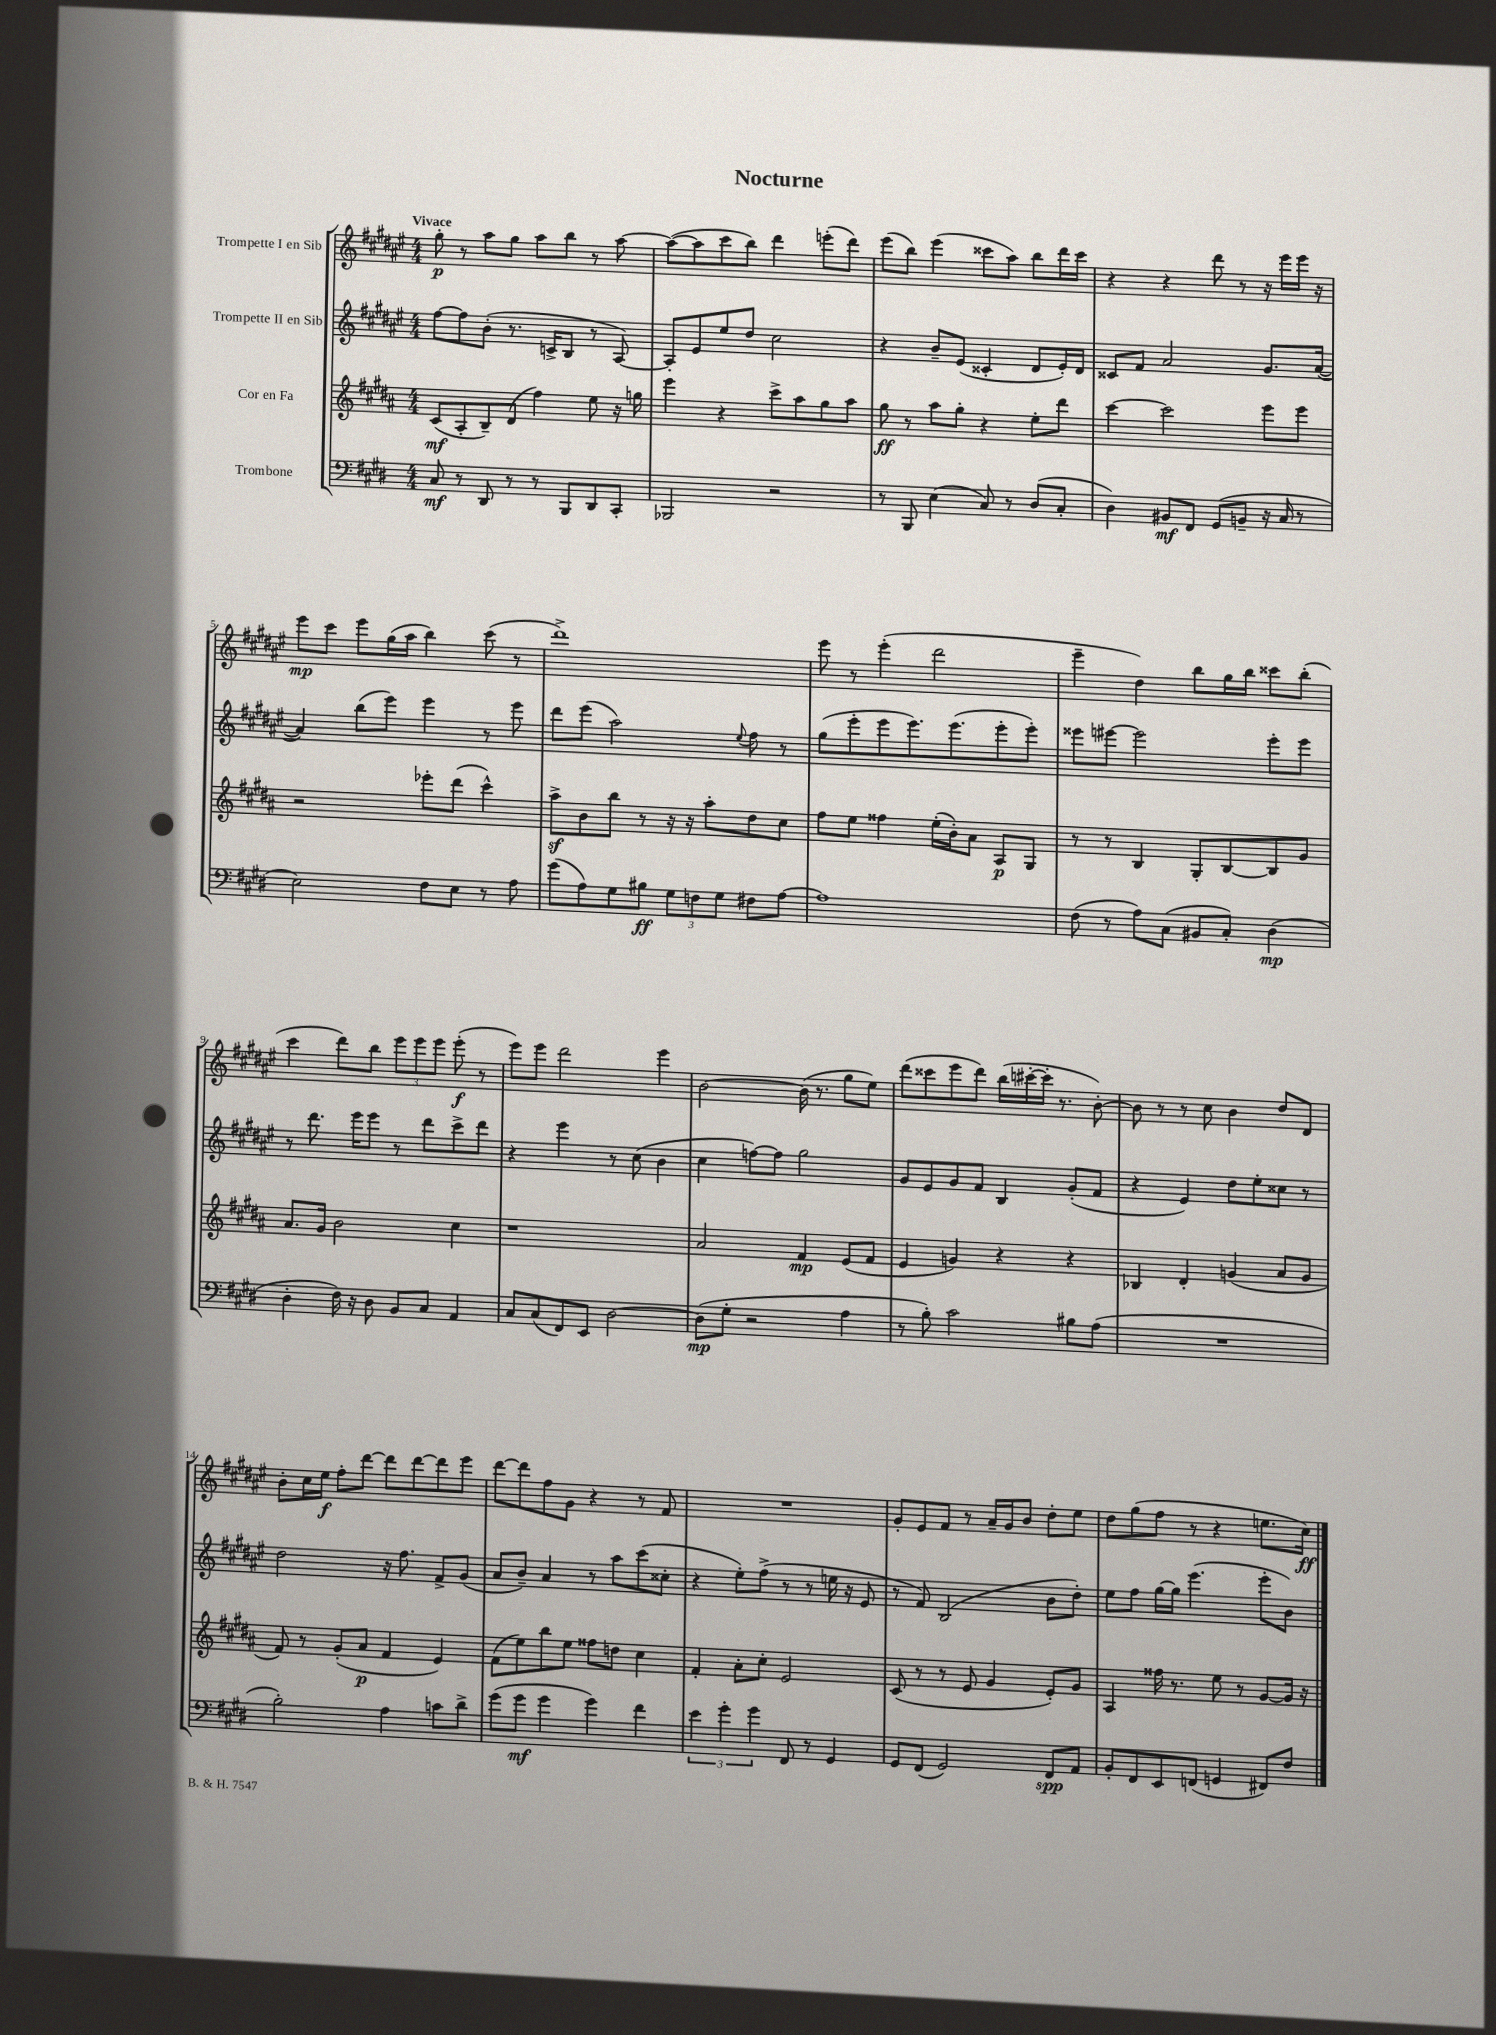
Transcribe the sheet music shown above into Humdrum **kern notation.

**kern	**dynam	**kern	**dynam	**kern	**kern	**dynam
*part4	*part4	*part3	*part3	*part2	*part1	*part1
*staff4	*staff4	*staff3	*staff3	*staff2	*staff1	*staff1
*I"Trombone	*	*I"Cor en Fa	*	*I"Trompette II en Sib	*I"Trompette I en Sib	*
*clefF4	*	*clefG2	*	*clefG2	*clefG2	*
*k[f#c#g#d#]	*	*k[f#c#g#d#a#]	*	*k[f#c#g#d#a#e#]	*k[f#c#g#d#a#e#]	*
*M4/4	*	*M4/4	*	*M4/4	*M4/4	*
=1	=1	=1	=1	=1	=1	=1
!	!	!	!	!	!LO:TX:a:B:t=Vivace	!
8C#/	mf	(8c#/L	mf	[8ff#\L	8gg#'\	p
8r	.	8A#'/	.	8ff#\]	8r	.
8DD#/	.	8B~/)	.	(8b'\J	8aa#\L	.
8r	.	(8d#/J	.	8.r	8gg#\J	.
8r	.	4ff#\)	.	.	8aa#\L	.
.	.	.	.	16cn^/KL	.	.
8BBB/L	.	.	.	8B/J	8bb\J	.
8DD#/	.	8ee\	.	8r	8r	.
8CC#'/J	.	16r	.	[8A#/)	[8aa#\	.
.	.	16ggn\	.	.	.	.
=2	=2	=2	=2	=2	=2	=2
2BBB-X/	.	4eee\	.	8A#'/L]	(8aa#\L_	.
.	.	.	.	8e#/	8aa#\]	.
.	.	4r	.	8ee#/	8ccc#\	.
.	.	.	.	8dd#/J	8bb\J)	.
2r	.	8ccc#^\L	.	2cc#\	4ddd#\	.
.	.	8aa#\	.	.	.	.
.	.	8gg#\	.	.	(8eeen'\L	.
.	.	8aa#\J	.	.	8ddd#\J)	.
=3	=3	=3	=3	=3	=3	=3
8r	.	8gg#\	ff	4r	(8eee#\L	.
8BBB/	.	8r	.	.	8bb\J)	.
(4E\	.	8aa#\L	.	8b~/L	(4eee#\	.
.	.	8gg#'\J	.	(8e#/J	.	.
8C#/)	.	4r	.	4c##X'/	8ccc##X\L	.
8r	.	.	.	.	8aa#\J)	.
(8D#/L	.	8ee'\L	.	8d#/L	8bb\L	.
8C#'/J	.	8ddd#\J	.	16e#'/L)	16ddd#\L	.
.	.	.	.	16d#/JJ	16ccc##\JJ	.
=4	=4	=4	=4	=4	=4	=4
4D#\)	.	[4ccc#\	.	8c##X/L	4r	.
.	.	.	.	8f#/J	.	.
8BB#X/L	mf	2ccc#\]	.	2a#/	4r	.
8FF#/J	.	.	.	.	.	.
(8GG#/L	.	.	.	.	8ddd#\	.
8BBn~/J	.	.	.	.	8r	.
16r	.	8eee\L	.	8.g#/L	16r	.
16C#/	.	.	.	.	16eee#\LL	.
8r	.	8eee\J	.	.	16eee#\JJ	.
.	.	.	.	([16a#/Jk	16r	.
!!LO:LB:g=z
=5	=5	=5	=5	=5	=5	=5
2E\)	.	2r	.	4a#/])	8eee#\L	mp
.	.	.	.	.	8ccc#\J	.
.	.	.	.	(8bb\L	8eee#\L	.
.	.	.	.	8eee#\J)	(16gg#\L	.
.	.	.	.	.	16aa#\JJ	.
8F#\L	.	8eee-X'\L	.	4eee#\	4bb\)	.
8E\J	.	(8ddd#\J	.	.	.	.
8r	.	4ccc#^^\)	.	8r	(8ccc#\	.
8A\	.	.	.	8eee#\	8r	.
=6	=6	=6	=6	=6	=6	=6
(8g#\L	.	8aa#z^\L	.	8ddd#\L	1ddd#^)	.
8A\)	.	8b\	.	(8eee#\J	.	.
8G#\	.	8bb\J	.	2aa#\)	.	.
8B#X\J	ff	8r	.	.	.	.
12G#\L	.	16r	.	.	.	.
.	.	16r	.	.	.	.
12Fn\	.	.	.	.	.	.
.	.	8aa#'\L	.	.	.	.
12G#\J	.	.	.	.	.	.
.	.	.	.	8qqee#/	.	.
8F#X\L	.	8dd#\	.	8ff#\	.	.
[8A\J	.	8cc#\J	.	8r	.	.
=7	=7	=7	=7	=7	=7	=7
1A]	.	8ff#\L	.	(8gg#\L	8eee#\	.
.	.	8ee\J	.	8eee#'\	8r	.
.	.	4ff##X\	.	8eee#\	(4eee#'\	.
.	.	.	.	8.eee#\)	.	.
.	.	(16ee'\LL	.	.	2ddd#\	.
.	.	16b'\J)	.	(8.eee#\	.	.
.	.	8a#\J	.	.	.	.
.	.	8A#/L	p	8eee#'\	.	.
.	.	8G#/J	.	8eee#'\J)	.	.
=8	=8	=8	=8	=8	=8	=8
(8F#\	.	8r	.	8eee##X\L	4eee#~\	.
8r	.	8r	.	[8eee#X\J	.	.
8A\L)	.	4B/	.	2eee#\]	4dd#\)	.
(8C#\J	.	.	.	.	.	.
8BB#X/L	.	8G#'/L	.	.	8bb\L	.
8C#'/J)	.	[8B/	.	.	16gg#\L	.
.	.	.	.	.	16bb\JJ	.
(4D#\	mp	8B/]	.	8eee#'\L	8ccc##X\L	.
.	.	8g#/J	.	8eee#\J	(8bb'\J	.
!!LO:LB:g=z
=9	=9	=9	=9	=9	=9	=9
4D#'\	.	8.a#/L	.	8r	4ccc#\	.
.	.	.	.	8.ddd#\	.	.
.	.	16g#/Jk	.	.	.	.
16F#\)	.	2b\	.	.	8ddd#\L)	.
16r	.	.	.	16eee#\KL	.	.
8D#\	.	.	.	8eee#\J	8bb\J	.
8BB/L	.	.	.	8r	12eee#\L	.
.	.	.	.	.	12eee#\	.
8C#/J	.	.	.	8ddd#\L	.	.
.	.	.	.	.	12eee#\J	.
4AA/	.	4cc#\	.	8ccc#^\	(8eee#'\	f
.	.	.	.	8ddd#\J	8r	.
=10	=10	=10	=10	=10	=10	=10
8C#/L	.	1r	.	4r	8eee#\L)	.
(8C#/	.	.	.	.	8eee#\J	.
8FF#/)	.	.	.	4eee#\	2ddd#\	.
8EE/J	.	.	.	.	.	.
[2D#\	.	.	.	8r	.	.
.	.	.	.	(8cc#\	.	.
.	.	.	.	4b\	4eee#\	.
=11	=11	=11	=11	=11	=11	=11
(8D#\L]	mp	2a#/	.	4cc#\	[2b\	.
8G#'\J	.	.	.	.	.	.
2r	.	.	.	[8ffn\L)	.	.
.	.	.	.	8ff\J]	.	.
.	.	4f#/	mp	2gg#\	(16b\]	.
.	.	.	.	.	8.r	.
4A\	.	(8e/L	.	.	8gg#\L	.
.	.	8f#/J	.	.	8ee#\J)	.
=12	=12	=12	=12	=12	=12	=12
8r	.	4e/	.	8g#/L	(8ddd#\L	.
8B'\)	.	.	.	8e#/	8ccc##X\	.
2c#\	.	4gn/)	.	8g#/	8eee#\	.
.	.	.	.	8f#/J	8ddd#\J)	.
.	.	4r	.	4B/	(16bb\LL	.
.	.	.	.	.	[16ccc#X'\	.
.	.	.	.	.	16ccc#'\JJ]	.
.	.	.	.	.	8.r	.
8B#X\L	.	4r	.	(8g#'/L	.	.
(8A\J	.	.	.	8f#/J	[8b'\)	.
=13	=13	=13	=13	=13	=13	=13
1r	.	4B-X/	.	4r	8b\]	.
.	.	.	.	.	8r	.
.	.	4d#'/	.	4e#/)	8r	.
.	.	.	.	.	8cc#\	.
.	.	(4gn/	.	8dd#\L	4b\	.
.	.	.	.	8ee#'\	.	.
.	.	8a#/L	.	8cc##X\J	8dd#/L	.
.	.	8g/J	.	8r	8d#/J	.
!!LO:LB:g=z
=14	=14	=14	=14	=14	=14	=14
2B'\)	.	8f#/)	.	2dd#\	8b'\L	.
.	.	8r	.	.	16cc#\L	.
.	.	.	.	.	16ee#\JJ	f
.	.	(8g#'/L	.	.	8ff#'\L	.
.	.	8a#/J	p	.	[8ddd#\J	.
4A\	.	4f#/	.	16r	8ddd#\L]	.
.	.	.	.	8.ff#\	.	.
.	.	.	.	.	[8ddd#\	.
8cn\L	.	4e/)	.	8f#^/L	8ddd#\]	.
8d#^\J	.	.	.	(8g#/J	8eee#\J	.
=15	=15	=15	=15	=15	=15	=15
(8g#\L	.	(8f#\L	.	8a#/L	[8ddd#\L	.
8g#\J	mf	8ee\)	.	8b~/J)	8ddd#\]	.
4g#\	.	8bb\	.	4a#/	8ff#\	.
.	.	8ee\J	.	.	8g#\J	.
4g#\)	.	8ff##X\L	.	8r	4r	.
.	.	8ddn\J	.	8aa#\L	.	.
4f#\	.	4cc#\	.	(8ccc#\	8r	.
.	.	.	.	8cc##X'\J	8f#/	.
=16	=16	=16	=16	=16	=16	=16
6e\	.	4f#'/	.	4r	1r	.
6g#'\	.	.	.	.	.	.
.	.	8a#'\L	.	8ee#'\L)	.	.
6g#\	.	.	.	.	.	.
.	.	8cc#'\J	.	(8ff#^\J	.	.
8FF#/	.	2e/	.	8r	.	.
8r	.	.	.	8r	.	.
4GG#/	.	.	.	16een\	.	.
.	.	.	.	16r	.	.
.	.	.	.	8e#/	.	.
=17	=17	=17	=17	=17	=17	=17
8GG#/L	.	(8c#/	.	8r	8g#'/L	.
(8FF#/J	.	8r	.	8f#/)	8e#/	.
2GG#/)	.	8r	.	(2B/	8f#/J	.
.	.	8e/	.	.	8r	.
.	.	4g#/	.	.	16a#~/LL	.
.	.	.	.	.	16g#/J	.
.	.	.	.	.	8b/J	.
8FF#/L	spp	8e'/L)	.	8b\L	8dd#'\L	.
8AA/J	.	8g#/J	.	8dd#'\J)	8ee#\J	.
=18	=18	=18	=18	=18	=18	=18
8BB'/L	.	4A#/	.	8ee#\L	8dd#\L	.
8FF#/	.	.	.	8ff#\J	(8gg#\	.
8EE/	.	16ff##X\	.	[16gg#\LL	8ff#\J	.
.	.	8.r	.	16gg#\JJ]	.	.
(8FFn/J	.	.	.	(4.eee#\	8r	.
4GGn/	.	8ee\	.	.	4r	.
.	.	8r	.	.	.	.
8FF#X/L)	.	[8g#/L	.	8eee#'\L	8.een\L	.
8F#/J	.	16g#/Jk]	.	8b\J)	.	.
.	.	16r	.	.	16cc#\Jk)	ff
==	==	==	==	==	==	==
*-	*-	*-	*-	*-	*-	*-
